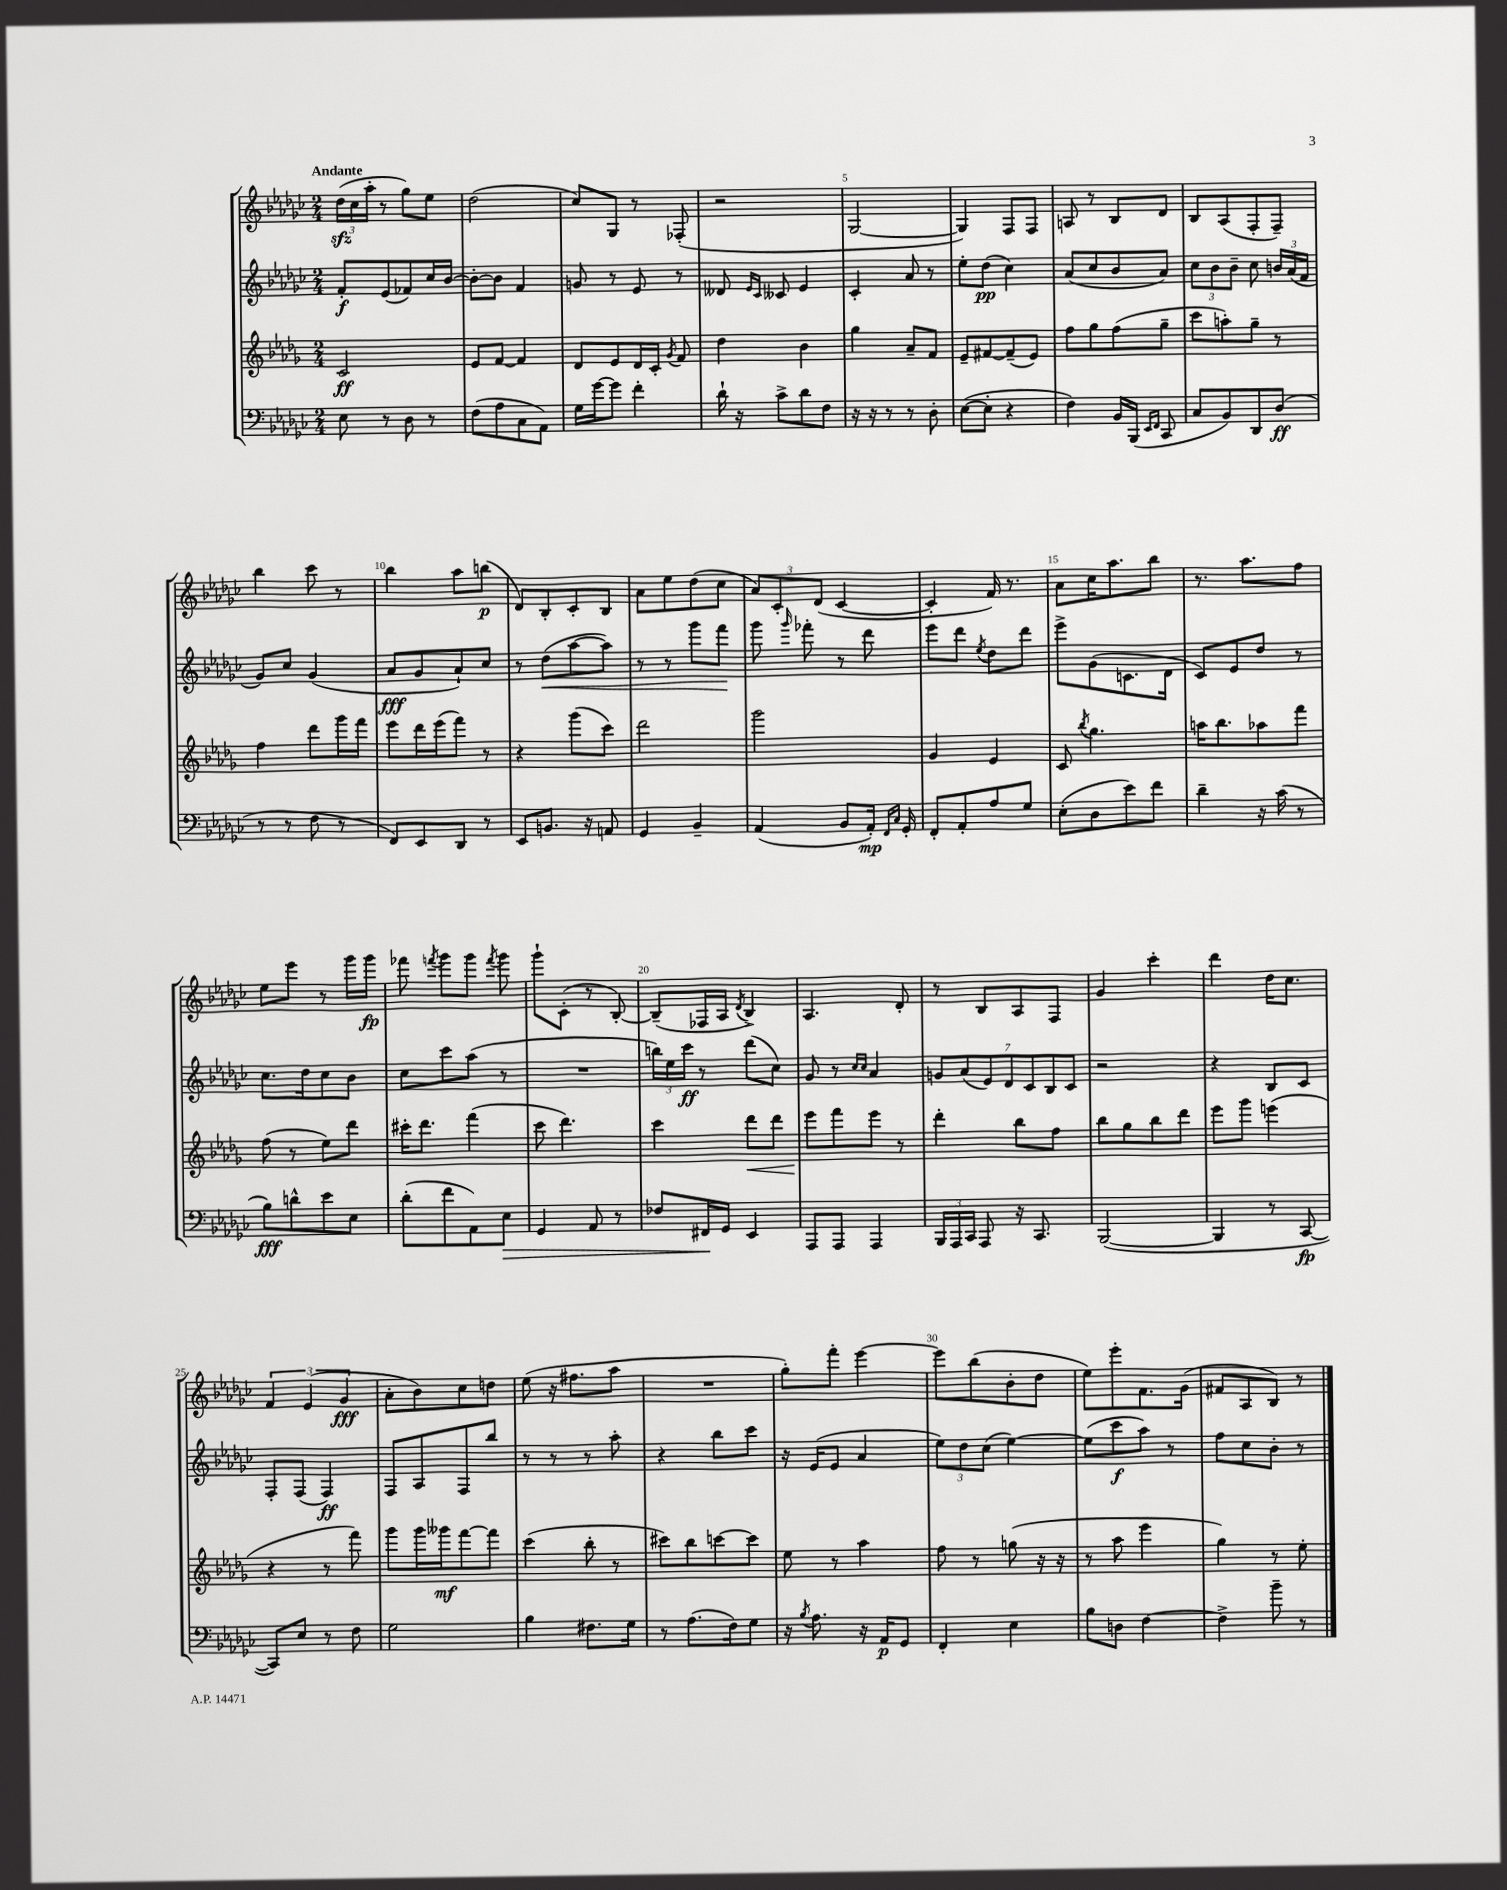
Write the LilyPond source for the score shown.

<<
\new StaffGroup <<
\new Staff = "s0" {
    \clef treble \key ges \major \numericTimeSignature \time 2/4 \tempo "Andante"
    \autoBeamOff \tuplet 3/2 { des''16[\sfz( ces''16 aes''16]-. } r8 ges''8[) ees''8] |
    des''2( |
    ces''8[) ges8] r8 fes8-.( |
    r2 |
    ges2~ |
    ges4) f8[ f8] |
    a8 r8 bes8[ des'8] |
    bes8[ aes8( f8-. f8]--) |
    bes''4 ces'''8 r8 |
    bes''4 aes''8[ b''8]\p( |
    des'8[) bes8-. ces'8-. bes8] |
    aes'8[ ees''8 des''8( ces''8] |
    \tuplet 3/2 { aes'8[) ces'8-. des'8]( } ces'4~ |
    ces'4-. f'16) r8. |
    aes'8[ ces''16 aes''8. bes''8] |
    r8. aes''8.[ f''8] |
    ees''8[ ees'''8] r8 ges'''16[ ges'''16]\fp |
    fes'''8 \acciaccatura { f'''8 } ges'''8[ ges'''8] \acciaccatura { f'''8 } ges'''8 |
    ges'''8[-! ces'8]-.( r8 bes8~-.) |
    bes8[--( fes16 aes16] \acciaccatura { des'8 } bes4->) |
    aes4. des'8-. |
    r8 bes8[ aes8 f8] |
    ges'4 ces'''4-. |
    des'''4 des''16[ ces''8.] |
    \tuplet 3/2 { f'4 ees'4( ges'4\fff } |
    aes'8[-. bes'8) ces''8 d''8] |
    ees''8( r16 fis''8.[ aes''8] |
    R2 |
    ges''8[-.) f'''8]-. ees'''4~ |
    ees'''8[ bes''8( bes'8-. des''8] |
    ees''8[) ees'''8-. f'8. ges'16]( |
    fis'8[ aes8 bes8]) r8 \bar "|." |
}
\new Staff = "s1" {
    \clef treble \key ges \major \numericTimeSignature \time 2/4
    \autoBeamOff f'8[-.\f ees'8( fes'8) ces''16 bes'16]~ |
    bes'8[~-. bes'8] f'4 |
    g'8 r8 ees'8 r8 |
    deses'8 \grace { ees'16[ ces'16] } ceses'8 ees'4 |
    ces'4-. aes'8 r8 |
    ees''8[-. des''8]\pp( ces''4) |
    aes'8[( ces''8 bes'8 aes'8]) |
    \tuplet 3/2 { ces''8[ bes'8 bes'8]-- } ces''8 \tuplet 3/2 { b'16[ aes'16( f'16] } |
    ges'8[) ces''8] ges'4( |
    aes'8[\fff ges'8 aes'8-!) ces''8] |
    r8 des''8[\<( aes''8~ aes''8]) |
    r8 r8 ges'''8[ f'''8]\! |
    ges'''8 \grace { ges'''16 } fes'''8-. r8 des'''8 |
    ees'''8[ des'''8] \acciaccatura { ees''8 } des''8[ des'''8] |
    ees'''8[-> ges'8( c'8. des'16] |
    ces'8[) ees'8 des''8] r8 |
    ces''8.[ des''16 ces''8 bes'8] |
    ces''8[ ces'''8 aes''8]( r8 |
    R2 |
    \tuplet 3/2 { b''16[) ees''16 ces'''16]\ff } r8 des'''8[( ces''8]) |
    ges'8 r8 \grace { ces''16[ ces''16] } aes'4 |
    \tuplet 7/4 { g'8[ aes'8( ees'8) des'8 ces'8 bes8 ces'8] } |
    r2 |
    r4 bes8[ ces'8] |
    f8[-. f8]( f4\ff) |
    f8[ aes8 f8 bes''8] |
    r8 r8 r8 aes''8-. |
    r4 bes''8[ ces'''8] |
    r16 ees'16[( ees'8] aes'4 |
    \tuplet 3/2 { ees''8[) des''8 ces''8]( } ees''4~) |
    ees''8[( ces'''8\f aes''8]) r8 |
    f''8[ ces''8 bes'8]-. r8 \bar "|." |
}
\new Staff = "s2" {
    \clef treble \key des \major \numericTimeSignature \time 2/4
    \autoBeamOff c'2\ff |
    ees'8[ f'8]~ f'4 |
    des'8[ ees'8 des'16 c'16]-. \acciaccatura { ges'8 } f'8 |
    des''4 bes'4 |
    ges''4 aes'8[-- f'8] |
    ees'8[-- fis'8~ fis'8--( ees'8]) |
    f''8[ ges''8 f''8( ges''8]-- |
    c'''8[ a''8-.) ges''8]-- r8 |
    f''4 des'''8[ ges'''16 f'''16] |
    ees'''8[ des'''16 ees'''16( f'''8]) r8 |
    r4 ges'''8[( c'''8]) |
    des'''2 |
    ges'''2 |
    ges'4 ees'4 |
    c'8 \acciaccatura { bes''8 } ges''4. |
    a''16[ bes''8. aes''8 f'''8] |
    f''8( r8 ees''8[) des'''8] |
    cis'''16[-. des'''8.] f'''4( |
    c'''8 des'''4.) |
    c'''4 des'''8[\< des'''8] |
    ees'''8[\! f'''8 ees'''8] r8 |
    des'''4-. bes''8[ f''8] |
    bes''8[ ges''8 bes''8 des'''8] |
    ees'''8[ ges'''8] e'''4( |
    r4 r8 f'''8) |
    ges'''8[ ges'''16 geses'''16\mf f'''8~ f'''8] |
    c'''4( bes''8-. r8 |
    cis'''8[) bes''8 c'''8~ c'''8] |
    ees''8 r8 aes''4 |
    f''8 r8 g''8( r16 r16 |
    r8 aes''8 ees'''4 |
    ges''4) r8 ees''8-. \bar "|." |
}
\new Staff = "s3" {
    \clef bass \key ges \major \numericTimeSignature \time 2/4
    \autoBeamOff ees8 r8 des8 r8 |
    f8[( aes8 ces8 aes,8]) |
    ges16[ ges'16~ ges'8] f'4-. |
    des'16-! r16 ces'8[-> des'8 f8] |
    r16 r16 r8 r8 des8-. |
    ees8[~( ees8]-. r4 |
    f4) bes,16[ bes,,16]( \grace { ees,16[ f,16] } ces,8 |
    ces8[ bes,8) des,8 des8]\ff( |
    r8 r8 f8 r8 |
    f,8[) ees,8 des,8] r8 |
    ees,8[ b,8.] r16 a,8 |
    ges,4 bes,4-- |
    aes,4( bes,8[ aes,16]-.\mp) \grace { f,16[ ces16] } ges,16-. |
    f,8[-. aes,8-. aes8 ges8] |
    ees8[-.( des8 ees'8) f'8] |
    des'4-- r16 ces'16( r8 |
    bes8[\fff) d'8-^ ees'8 ees8] |
    des'8[-.( f'8 aes,8) ees8]\> |
    ges,4 aes,8 r8 |
    fes8[ fis,16\! ges,16] ees,4 |
    aes,,8[ aes,,8] aes,,4 |
    \tuplet 3/2 { bes,,16[ aes,,16 ces,16] } aes,,8 r16 ces,8. |
    bes,,2~( |
    bes,,4 r8 ces,8~\fp |
    ces,8[) ees8] r8 f8 |
    ges2 |
    bes4 fis8.[ ges16] |
    r8 aes8.[( f16) ges8] |
    r16 \acciaccatura { bes8 } aes8. r16 aes,16[\p ges,8] |
    f,4-. ees4 |
    bes8[ d8] f4~ |
    f4-> bes'8-- r8 \bar "|." |
}
>>
>>
\layout { \context { \Score \override BarNumber.break-visibility = ##(#f #t #t) barNumberVisibility = #(every-nth-bar-number-visible 5) } }
